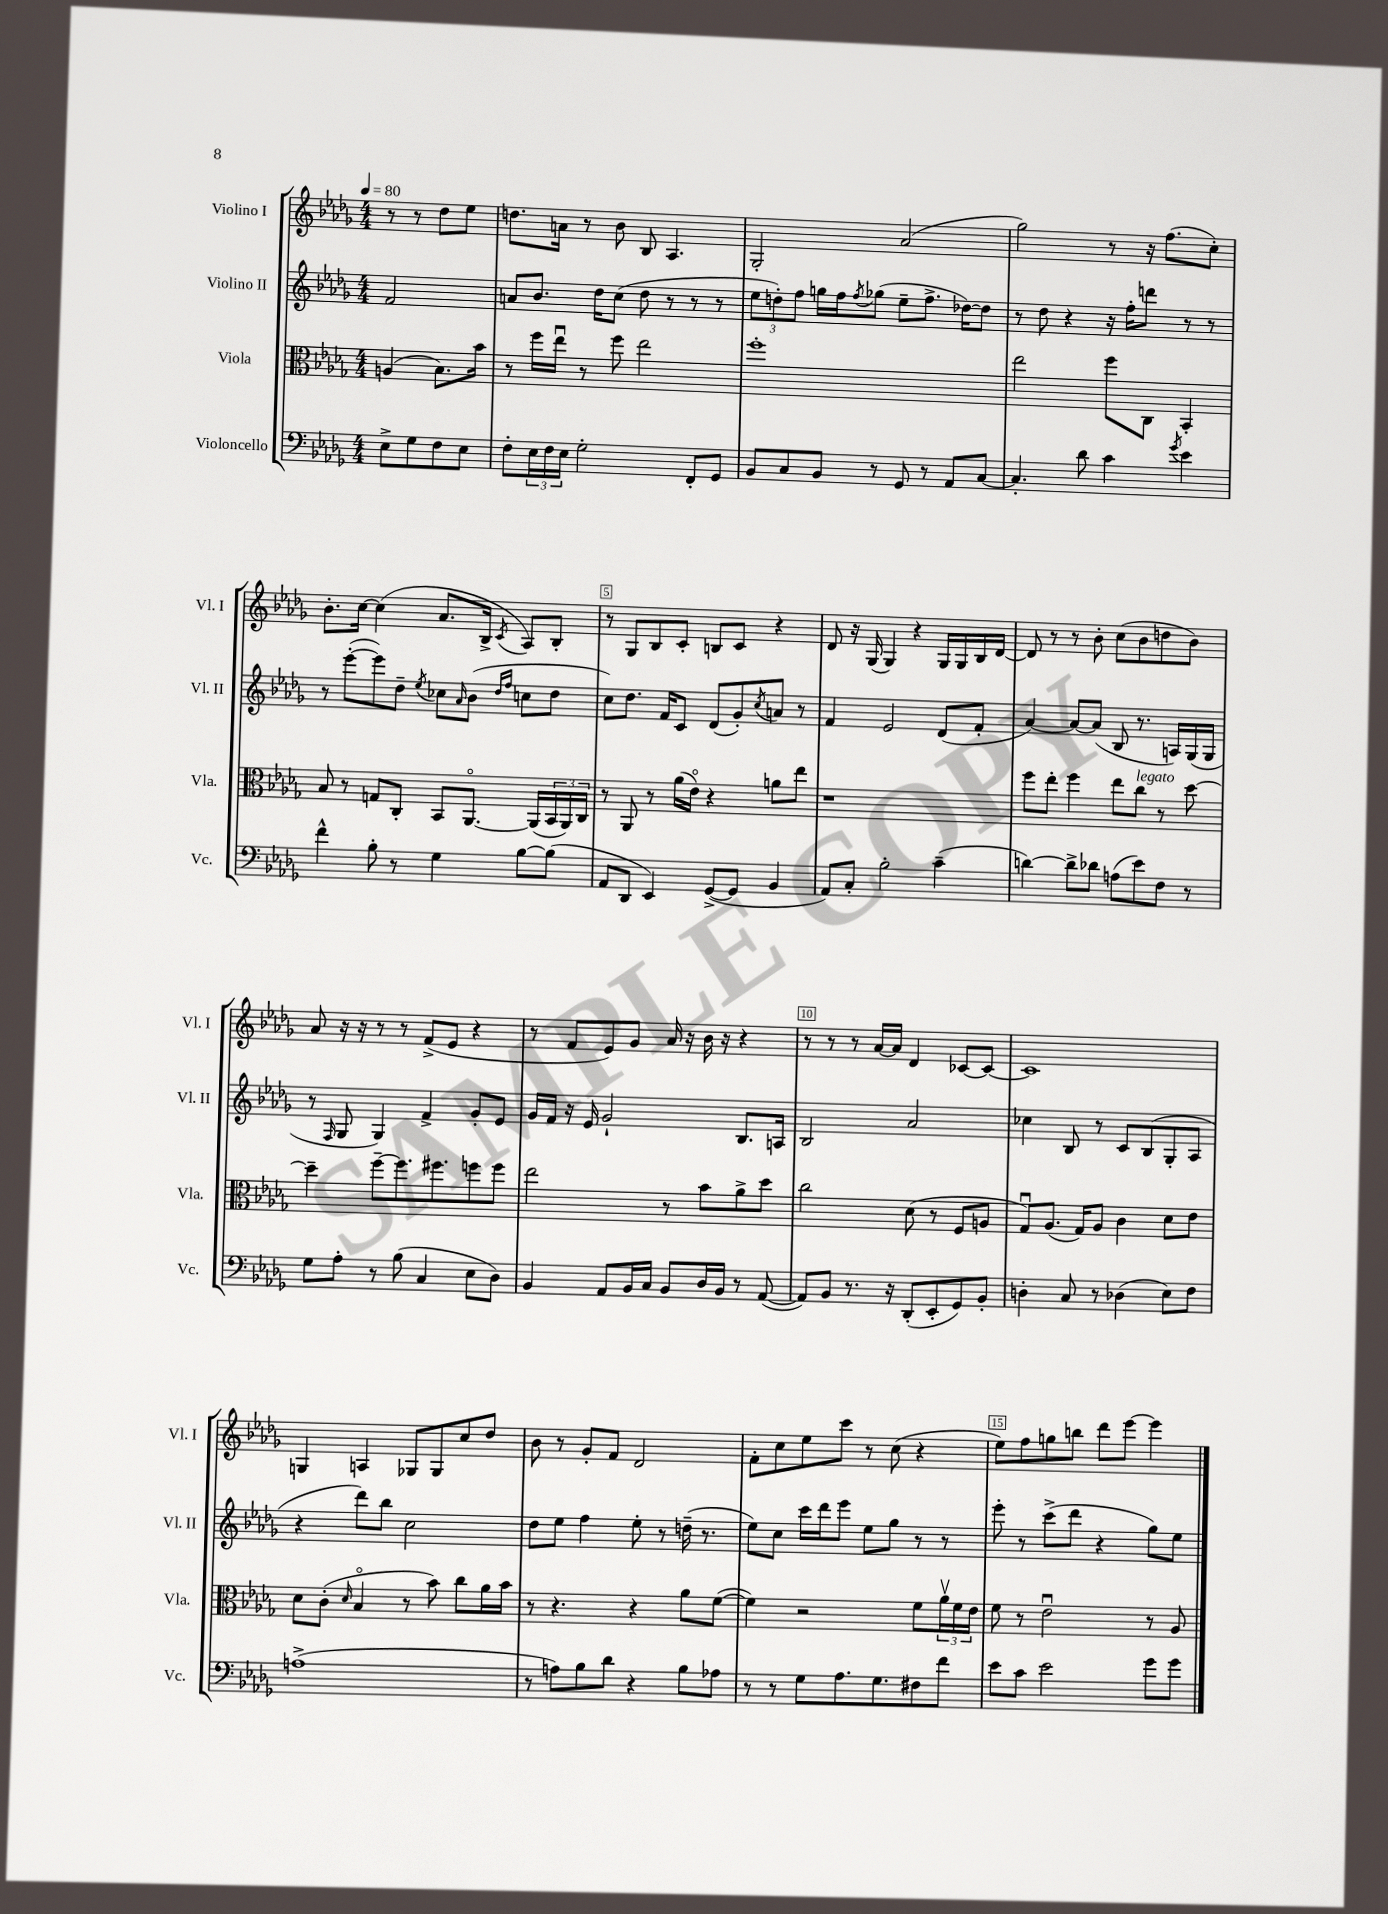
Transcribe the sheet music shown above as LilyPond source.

<<
\new StaffGroup <<
\new Staff = "s0" \with { instrumentName = "Violino I" shortInstrumentName = "Vl. I" } {
    \clef treble \key des \major \numericTimeSignature \time 4/4 \partial 2 \tempo 4 = 80
    r8 r8 des''8 ees''8 |
    d''8. a'16 r8 bes'8 bes8 aes4. |
    ges2-. aes'2( |
    ges''2) r8 r16 f''8.( c''8-.) |
    bes'8.-. c''16~ c''4( aes'8. bes16-> \acciaccatura { c'8 } aes8) bes8-. |
    r8 ges8 bes8 c'8-. b8 c'8 r4 |
    des'8 r16 ges16( ges4) r4 ges16 ges16 bes16 des'16~ |
    des'8 r8 r8 bes'8-. c''8( bes'8 d''8 bes'8) |
    aes'8 r16 r16 r8 r8 f'8->( ees'8 r4 |
    r8 f'8 ees'8) ges'8 aes'16 r16 bes'16 r16 r4 |
    r8 r8 r8 aes'16~ aes'16 des'4 ces'8~ ces'8~ |
    ces'1 |
    g4 a4 ges8 ges8 c''8 des''8 |
    bes'8 r8 ges'8-. f'8 des'2 |
    f'8-. c''8 ees''8 c'''8 r8 c''8( r4 |
    ees''8) f''8 g''8 b''8 des'''8 ees'''8~ ees'''4 \bar "|." |
}
\new Staff = "s1" \with { instrumentName = "Violino II" shortInstrumentName = "Vl. II" } {
    \clef treble \key des \major \numericTimeSignature \time 4/4 \partial 2
    f'2 |
    a'8 bes'8. des''16 c''8( des''8 r8 r8 r8 |
    \tuplet 3/2 { ees''8 d''8-.) f''8 } g''16 f''16 \acciaccatura { f''8 } ges''8( ees''8-- f''8.-> des''16~) des''8 |
    r8 des''8 r4 r16 f''16-. d'''8 r8 r8 |
    r8 ees'''8~-.( ees'''8) des''8-- \acciaccatura { ees''8 } ces''8 \grace { aes'16 } bes'8( \grace { des''16 f''16 } c''8 des''8 |
    c''8) des''8. f'16 c'8 des'8( ges'8-.) \acciaccatura { c''8 } a'8 r8 |
    f'4 ees'2 des'8( f'8-. |
    aes'4~) aes'8~ aes'8( bes8 r8. a16) ges16( ges16 |
    r8 \grace { f16 } ges8 ges4) f'4-> ges'8-. ees'8 |
    ges'16 f'16 r16 ees'16 ges'2-! bes8. a16 |
    bes2 aes'2 |
    ces''4 bes8 r8 c'8 bes8( ges8-. aes8 |
    r4 des'''8) bes''8 c''2 |
    des''8 ees''8 f''4 ees''8-. r8 d''16--( r8. |
    ees''8) c''8 c'''16 des'''16 ees'''8 ees''8 ges''8 r8 r8 |
    ees'''8-. r8 c'''8->( des'''8 r4 ges''8) ees''8 \bar "|." |
}
\new Staff = "s2" \with { instrumentName = "Viola" shortInstrumentName = "Vla." } {
    \clef alto \key des \major \numericTimeSignature \time 4/4 \partial 2
    a4( bes8.) bes'16 |
    r8 f''16 ees''16\downbow r8 f''8 ees''2 |
    f''1-. |
    ees''2 f''8 c8 bes,4-. |
    bes8 r8 g8 c8-. bes,8 aes,8.~\flageolet aes,16( \tuplet 3/2 { bes,16 aes,16) c16 } |
    r8 aes,8 r8 aes'16( ees'16\flageolet) r4 a'8 ees''8 |
    r1 |
    f''8 ees''8-. f''4 ees''8 c''8^\markup { \italic "legato" } r8 des''8~ |
    des''4-- f''8~-- f''8. fis''8. f''8 f''8 |
    ees''2 r8 bes'8 aes'8-> des''8 |
    c''2 des'8( r8 f8 a8 |
    ges8\downbow) aes8.( ges16) aes8 c'4 des'8 ees'8 |
    des'8 c'8-.( \grace { des'16 } bes4\flageolet r8 bes'8) c''8 aes'16 bes'16 |
    r8 r4. r4 aes'8 f'8~( |
    f'4) r2 f'8 \tuplet 3/2 { aes'16\upbow f'16 ees'16 } |
    f'8 r8 ees'2\downbow r8 aes8 \bar "|." |
}
\new Staff = "s3" \with { instrumentName = "Violoncello" shortInstrumentName = "Vc." } {
    \clef bass \key des \major \numericTimeSignature \time 4/4 \partial 2
    ees8-> ges8 f8 ees8 |
    f8-. \tuplet 3/2 { ees16 f16 ees16 } ges2-. f,8-. ges,8 |
    bes,8 c8 bes,8 r8 ges,8 r8 aes,8 c8~ |
    c4.-. des'8 c'4 \acciaccatura { ges'8 } ees'4 |
    f'4-^ bes8-. r8 ges4 bes8~ bes8( |
    aes,8 des,8 ees,4) ges,8~->( ges,8 bes,4 |
    aes,8) c8-. bes2-. c'4--( |
    d'4~) d'8-> des'8 a8( ees'8) f8 r8 |
    ges8 aes8-. r8 bes8( c4 ees8 des8) |
    bes,4 aes,8 bes,16 c16 bes,8 des16 bes,16 r8 aes,8~( |
    aes,8) bes,8 r8. r16 des,8-.( ees,8-. ges,8) bes,8-. |
    d4-. c8 r8 des4( ees8) f8 |
    a1->( |
    r8 a8) bes8 des'8 r4 bes8 aes8 |
    r8 r8 ges8 aes8. ges8. fis8 f'8 |
    ees'8 c'8 ees'2 ges'8 ges'8 \bar "|." |
}
>>
>>
\layout { \context { \Score \override BarNumber.break-visibility = ##(#f #t #t) barNumberVisibility = #(every-nth-bar-number-visible 5) \override BarNumber.stencil = #(make-stencil-boxer 0.1 0.3 ly:text-interface::print) } }
